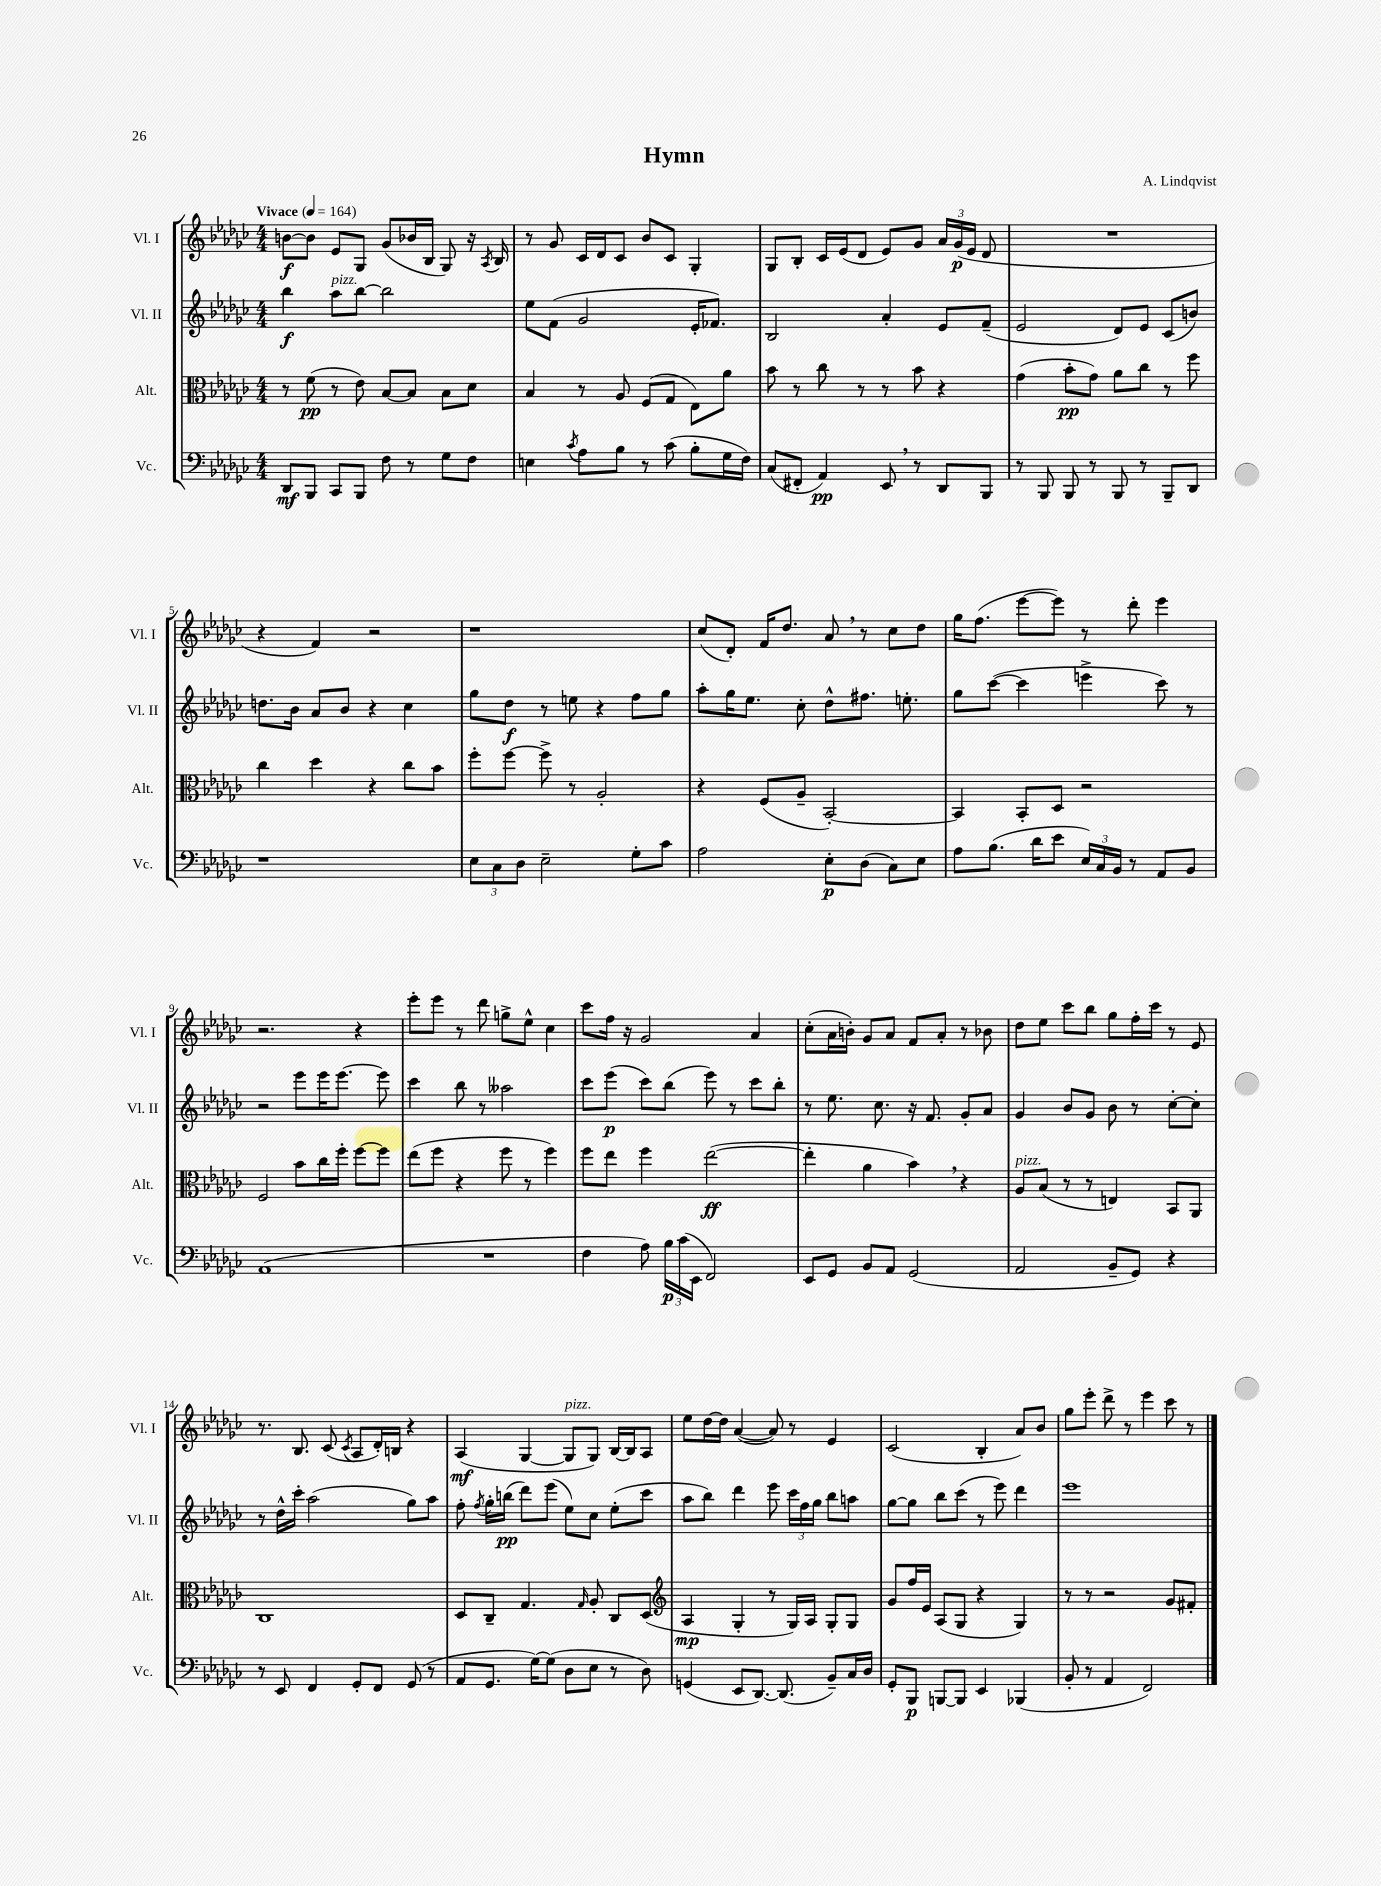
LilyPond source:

\header { title = "Hymn" composer = "A. Lindqvist" }
<<
\new StaffGroup <<
\new Staff = "s0" \with { instrumentName = "Vl. I" shortInstrumentName = "Vl. I" } {
    \clef treble \key ges \major \numericTimeSignature \time 4/4 \tempo "Vivace" 4 = 164
    \autoBeamOff b'8[~\f b'8] ees'8[ ges8] ges'8[( bes'16 bes16] ges8) r16 \acciaccatura { aes8 } bes16 |
    r8 ges'8 ces'16[ des'16 ces'8] bes'8[ ces'8] ges4-. |
    ges8[ bes8]-. ces'16[ ees'16( des'8] ees'8[) ges'8] \tuplet 3/2 { aes'16[ ges'16\p( ees'16] } des'8 |
    R1 |
    r4 f'4) r2 |
    r1 |
    ces''8[( des'8]-.) f'16[ des''8.] aes'8 \breathe r8 ces''8[ des''8] |
    ges''16[ f''8.]( ees'''8[~ ees'''8]) r8 des'''8-. ees'''4 |
    r2. r4 |
    ees'''8[-. ees'''8] r8 des'''8 g''8[-> ees''8]-^ ces''4 |
    ces'''8[ f''16] r16 ges'2 aes'4 |
    ces''8[-.( aes'16 b'16]-.) ges'8[ aes'8] f'8[ aes'8]-. r8 bes'8 |
    des''8[ ees''8] ces'''8[ bes''8] ges''8[ f''16-. ces'''16] r8 ees'8 |
    r8. bes8. ces'8( \acciaccatura { ces'8 } aes8[ des'16-.) b16] r4 |
    aes4\mf( ges4~ ges8[^\markup { \italic "pizz." } ges8]) bes16[~ bes16 aes8] |
    ees''8[ des''16~ des''16] aes'4~( aes'8) r8 ees'4 |
    ces'2( bes4-. aes'8[) bes'8] |
    ges''8[ ees'''8]-. des'''8-> r8 ees'''4 ces'''8 r8 \bar "|." |
}
\new Staff = "s1" \with { instrumentName = "Vl. II" shortInstrumentName = "Vl. II" } {
    \clef treble \key ges \major \numericTimeSignature \time 4/4
    \autoBeamOff bes''4\f aes''8[^\markup { \italic "pizz." } bes''8]~ bes''2 |
    ees''8[ f'8]( ges'2 ees'16[-. fes'8.]) |
    bes2 aes'4-. ees'8[ f'8]--( |
    ees'2 des'8[) ees'8] ces'8[( b'8]) |
    d''8.[ bes'16] aes'8[ bes'8] r4 ces''4 |
    ges''8[ des''8]\f r8 e''8 r4 f''8[ ges''8] |
    aes''8[-. ges''16 ees''8.] ces''8-. des''8[-^ fis''8.] e''8.-. |
    ges''8[ ces'''8]~( ces'''4 e'''4-> ces'''8) r8 |
    r2 ees'''8[ ees'''16 ees'''8.]~ ees'''8 |
    ces'''4 bes''8 r8 aeses''2 |
    ces'''8[ ees'''8]\p( ces'''8[) bes''8]( ees'''8) r8 ces'''8[ bes''8]-. |
    r8 ees''8. ces''8. r16 f'8. ges'8[-. aes'8] |
    ges'4 bes'8[ ges'8] bes'8 r8 ces''8[~-. ces''8]-. |
    r8 des''16[-^ ces'''16]-. aes''2( ges''8[) aes''8] |
    f''8-. \acciaccatura { f''8 } ges''16[-. b''16]\pp( des'''8[) ees'''8]( ees''8[) ces''8] ees''8[-.( ces'''8] |
    aes''8[ bes''8]) des'''4 ees'''8 \tuplet 3/2 { ces'''16[ f''16 ges''16] } bes''8[ a''8] |
    ges''8[~ ges''8] bes''8[ ces'''8]( r8 ees'''8) des'''4 |
    ees'''1 \bar "|." |
}
\new Staff = "s2" \with { instrumentName = "Alt." shortInstrumentName = "Alt." } {
    \clef alto \key ges \major \numericTimeSignature \time 4/4
    \autoBeamOff r8 f'8\pp( r8 ees'8) bes8[~ bes8] bes8[ des'8] |
    bes4 r8 aes8 f8[( ges8] ees8[) aes'8] |
    bes'8 r8 ces''8 r8 r8 bes'8 r4 |
    ges'4( bes'8[-.\pp ges'8]) aes'8[ ces''8] r8 f''8 |
    ces''4 des''4 r4 ces''8[ bes'8] |
    f''8[-. f''8]~ f''8-> r8 aes2-. |
    r4 f8[( aes8]-- bes,2~-.) |
    bes,4 bes,8[-. des8] r2 |
    f2 bes'8[ ces''16 f''16]-. f''8[~ f''8] |
    ees''8[( f''8] r4 f''8 r8 f''4) |
    f''8[ ees''8] f''4 ees''2~\ff( |
    ees''4-. aes'4 bes'4) \breathe r4 |
    aes8[^\markup { \italic "pizz." } bes8]( r8 r8 e4) bes,8[ aes,8] |
    ces1 |
    des8[ ces8]-- ges4. \grace { ges16 } aes8-. ces8[ des8]( |
    \clef treble aes4\mp ges4-. r8 ges16[) aes16] ges8[-. ges8] |
    ges'8[ f''16 ees'16] aes8[( ges8] r4 ges4) |
    r8 r8 r2 ges'8[ fis'8]-. \bar "|." |
}
\new Staff = "s3" \with { instrumentName = "Vc." shortInstrumentName = "Vc." } {
    \clef bass \key ges \major \numericTimeSignature \time 4/4
    \autoBeamOff des,8[\mf bes,,8] ces,8[ bes,,8] f8 r8 ges8[ f8] |
    e4 \acciaccatura { ces'8 } aes8[ bes8] r8 ces'8( bes8[-. ges16 f16]) |
    ces8[( fis,8]-. aes,4\pp) ees,8 \breathe r8 des,8[ bes,,8] |
    r8 bes,,8 bes,,8 r8 bes,,8 r8 bes,,8[-- des,8] |
    r1 |
    \tuplet 3/2 { ees8[ ces8 des8] } ees2-- ges8[-. ces'8] |
    aes2 ees8[-.\p des8]( ces8[) ees8] |
    aes8[ bes8.]( des'16[ ees'8] \tuplet 3/2 { ees16[) ces16 bes,16] } r8 aes,8[ bes,8] |
    aes,1( |
    R1 |
    f4 aes8) \tuplet 3/2 { bes16[\p ces'16( ees,16] } f,2) |
    ees,8[ ges,8] bes,8[ aes,8] ges,2( |
    aes,2 bes,8[-- ges,8]) r4 |
    r8 ees,8 f,4 ges,8[-. f,8] ges,8( r8 |
    aes,8[ ges,8.] ges16[~) ges8]( des8[ ees8] r8 des8) |
    g,4( ees,8[ des,8.]~) des,8.( bes,8[--) ces16 des16] |
    ges,8[-. bes,,8]\p b,,8[~ b,,8] ees,4 bes,,4( |
    bes,8-. r8 aes,4 f,2) \bar "|." |
}
>>
>>
